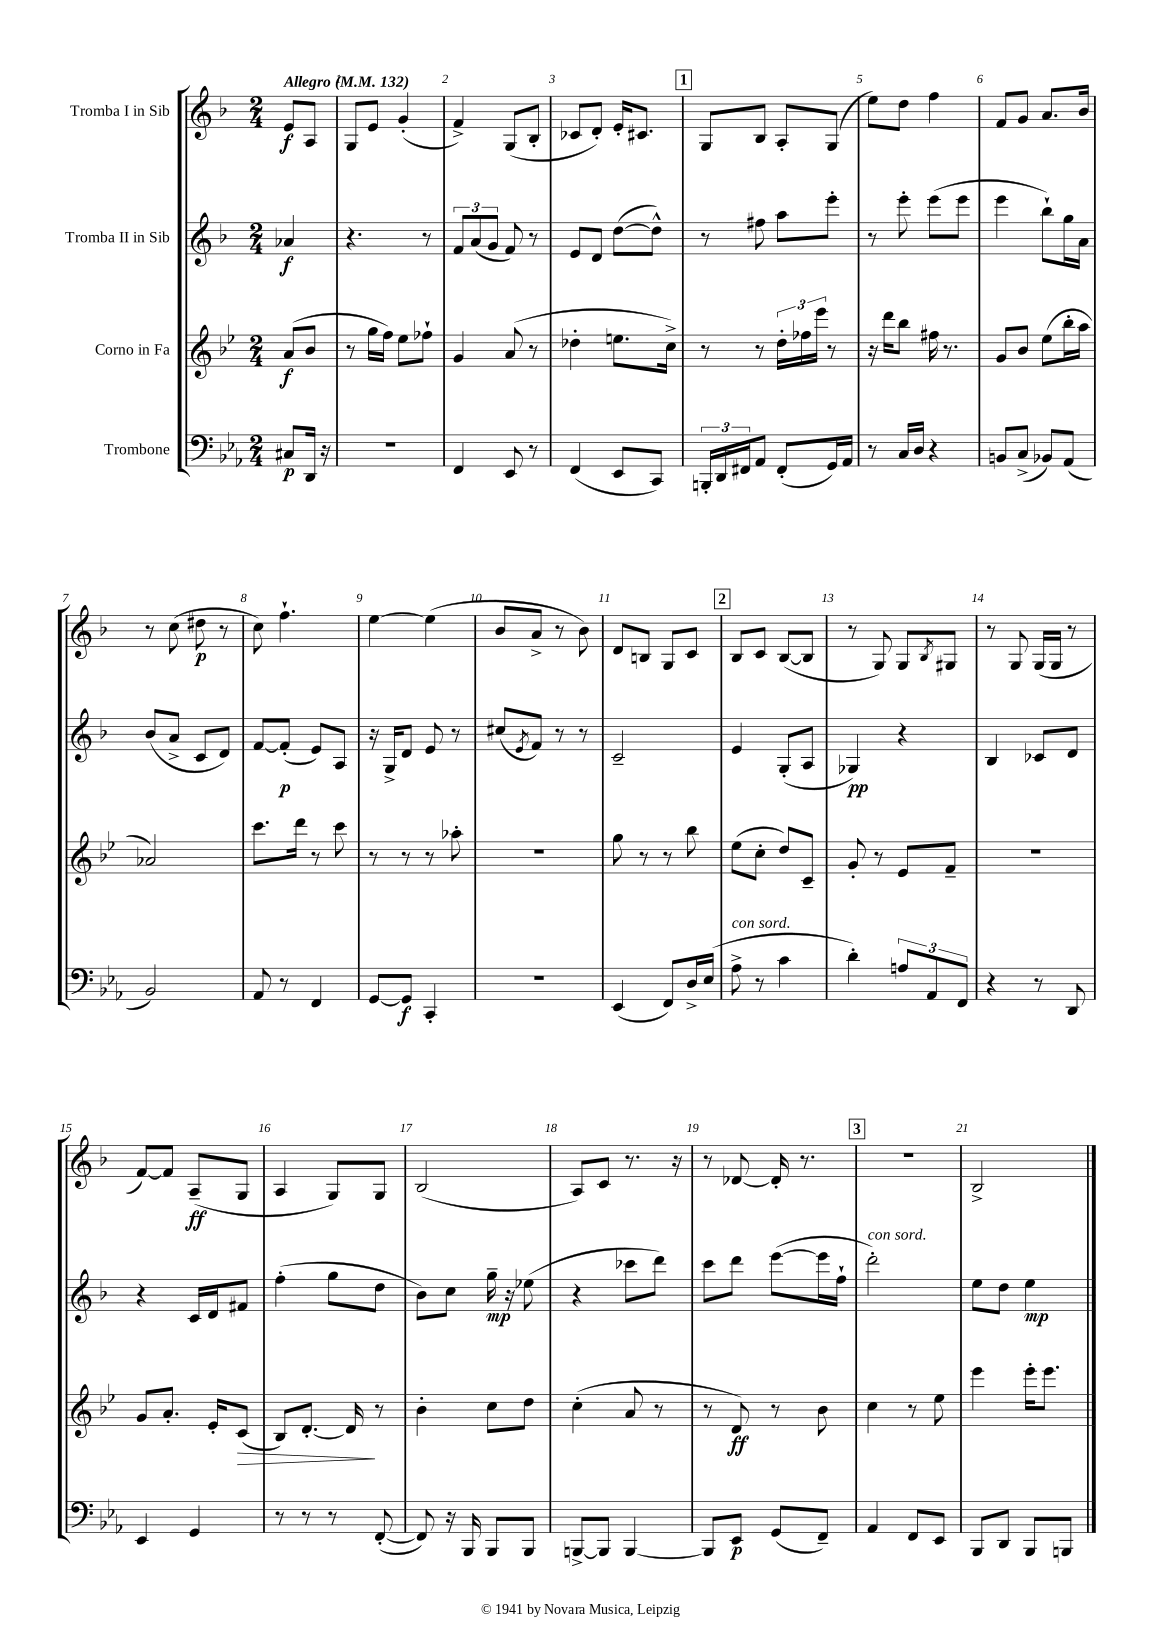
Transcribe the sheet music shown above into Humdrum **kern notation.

**kern	**kern	**kern	**kern
*staff4	*staff3	*staff2	*staff1
*clefF4	*clefG2	*clefG2	*clefG2
*k[b-e-a-]	*k[b-e-]	*k[b-]	*k[b-]
*M2/4	*M2/4	*M2/4	*M2/4
*MM132	*MM132	*MM132	*MM132
8C#	(8a	4a-	8e
16DD	8b-	.	8A
16r	.	.	.
=	=	=	=
2r	8r	4.r	8G
.	16gg	.	8e
.	16ff)	.	.
.	8ee-	.	(4g'
.	8ff-`	8r	.
=	=	=	=
4FF	4g	12f	4f^)
.	.	(12a	.
.	.	12g	.
8EE-	(8a	8f)	(8G
8r	8r	8r	8B-'
=	=	=	=
(4FF	4dd-'	8e	8c-
.	.	8d	8d')
8EE-	8.ee	([8dd	16e'
.	.	.	8.c#
8CC)	.	8dd^^])	.
.	16cc^)	.	.
=	=	=	=
24BBB'	8r	8r	8G
24DD	.	.	.
24FF#	.	.	.
8AA-	8r	8ff#	8B-
(8FF#'	24dd'	8aa	8A'
.	24ff-	.	.
.	24eee-	.	.
16GG)	8r	8eee'	(8G
16AA-	.	.	.
=	=	=	=
8r	16r	8r	8ee)
.	16ddd	.	.
16C	8bb-	8eee'	8dd
16D	.	.	.
4r	16ff#	(8eee	4ff
.	8.r	.	.
.	.	8eee	.
=	=	=	=
8BB	8g	4eee	8f
(8C^	8b-	.	8g
8BB-)	(8ee-	8bb-`)	8.a
(8AA-	16bb-'	16gg	.
.	16aa	16a	16b-
=	=	=	=
2BB-)	2a-)	(8b-	8r
.	.	8a^	(8cc
.	.	8c	8dd#
.	.	8d)	8r
=	=	=	=
8AA-	8.ccc	[8f	8cc)
8r	.	(8f']	4.ff`
.	16ddd	.	.
4FF	8r	8e)	.
.	8ccc	8A	.
=	=	=	=
[8GG	8r	16r	[4ee
.	.	16G^	.
8GG]	8r	8d	.
4CC'	8r	8e	(4ee]
.	8aa-'	8r	.
=	=	=	=
2r	2r	(8cc#	8b-
.	.	8qe	.
.	.	8f)	8a^
.	.	8r	8r
.	.	8r	8b-)
=	=	=	=
(4EE-	8gg	2c~	8d
.	8r	.	8B
8FF)	8r	.	8G
16D^	8bb-	.	8c
(16E-	.	.	.
=	=	=	=
8A-^	(8ee-	4e	8B-
8r	8cc'	.	8c
4c	8dd)	(8G'	([8B-
.	8c~	8A	8B-]
=	=	=	=
4d')	8g'	4G-)	8r
.	8r	.	8G)
12A	8e-	4r	8G
12AA-	.	.	.
.	.	.	8qB-
.	8f~	.	8G#
12FF	.	.	.
=	=	=	=
4r	2r	4B-	8r
.	.	.	8G
8r	.	8c-	(16G
.	.	.	16G
8DD	.	8d	8r
=	=	=	=
4EE-	8g	4r	[8f)
.	8.a'	.	8f]
4GG	.	16c	(8A~
.	16e-'	16d	.
.	(8c	8f#	8G
=	=	=	=
8r	8B-)	(4ff'	4A
8r	[8.d'	.	.
8r	.	8gg	8G)
.	16d]	.	.
([8FF'	8r	8dd	8G
=	=	=	=
8FF])	4b-'	8b-)	(2B-
16r	.	8cc	.
16BBB-	.	.	.
8BBB-	8cc	16gg~	.
.	.	16r	.
8BBB-	8dd	(8ee-	.
=	=	=	=
[8BBB^	(4cc'	4r	8A)
8BBB]	.	.	8c
[4BBB	8a	8ccc-	8.r
.	8r	8ddd)	.
.	.	.	16r
=	=	=	=
8BBB]	8r	8ccc	8r
8EE-	8d)	8ddd	[8d-
(8GG	8r	([8eee	16d-']
.	.	.	8.r
8FF~)	8b-	16eee]	.
.	.	16ff`	.
=	=	=	=
4AA-	4cc	2ddd')	2r
8FF	8r	.	.
8EE-	8ee-	.	.
=	=	=	=
8BBB-	4eee-	8ee	2B-^
8DD	.	8dd	.
8BBB-	16eee-'	4ee	.
.	8.eee-	.	.
8BBB	.	.	.
==	==	==	==
*-	*-	*-	*-
